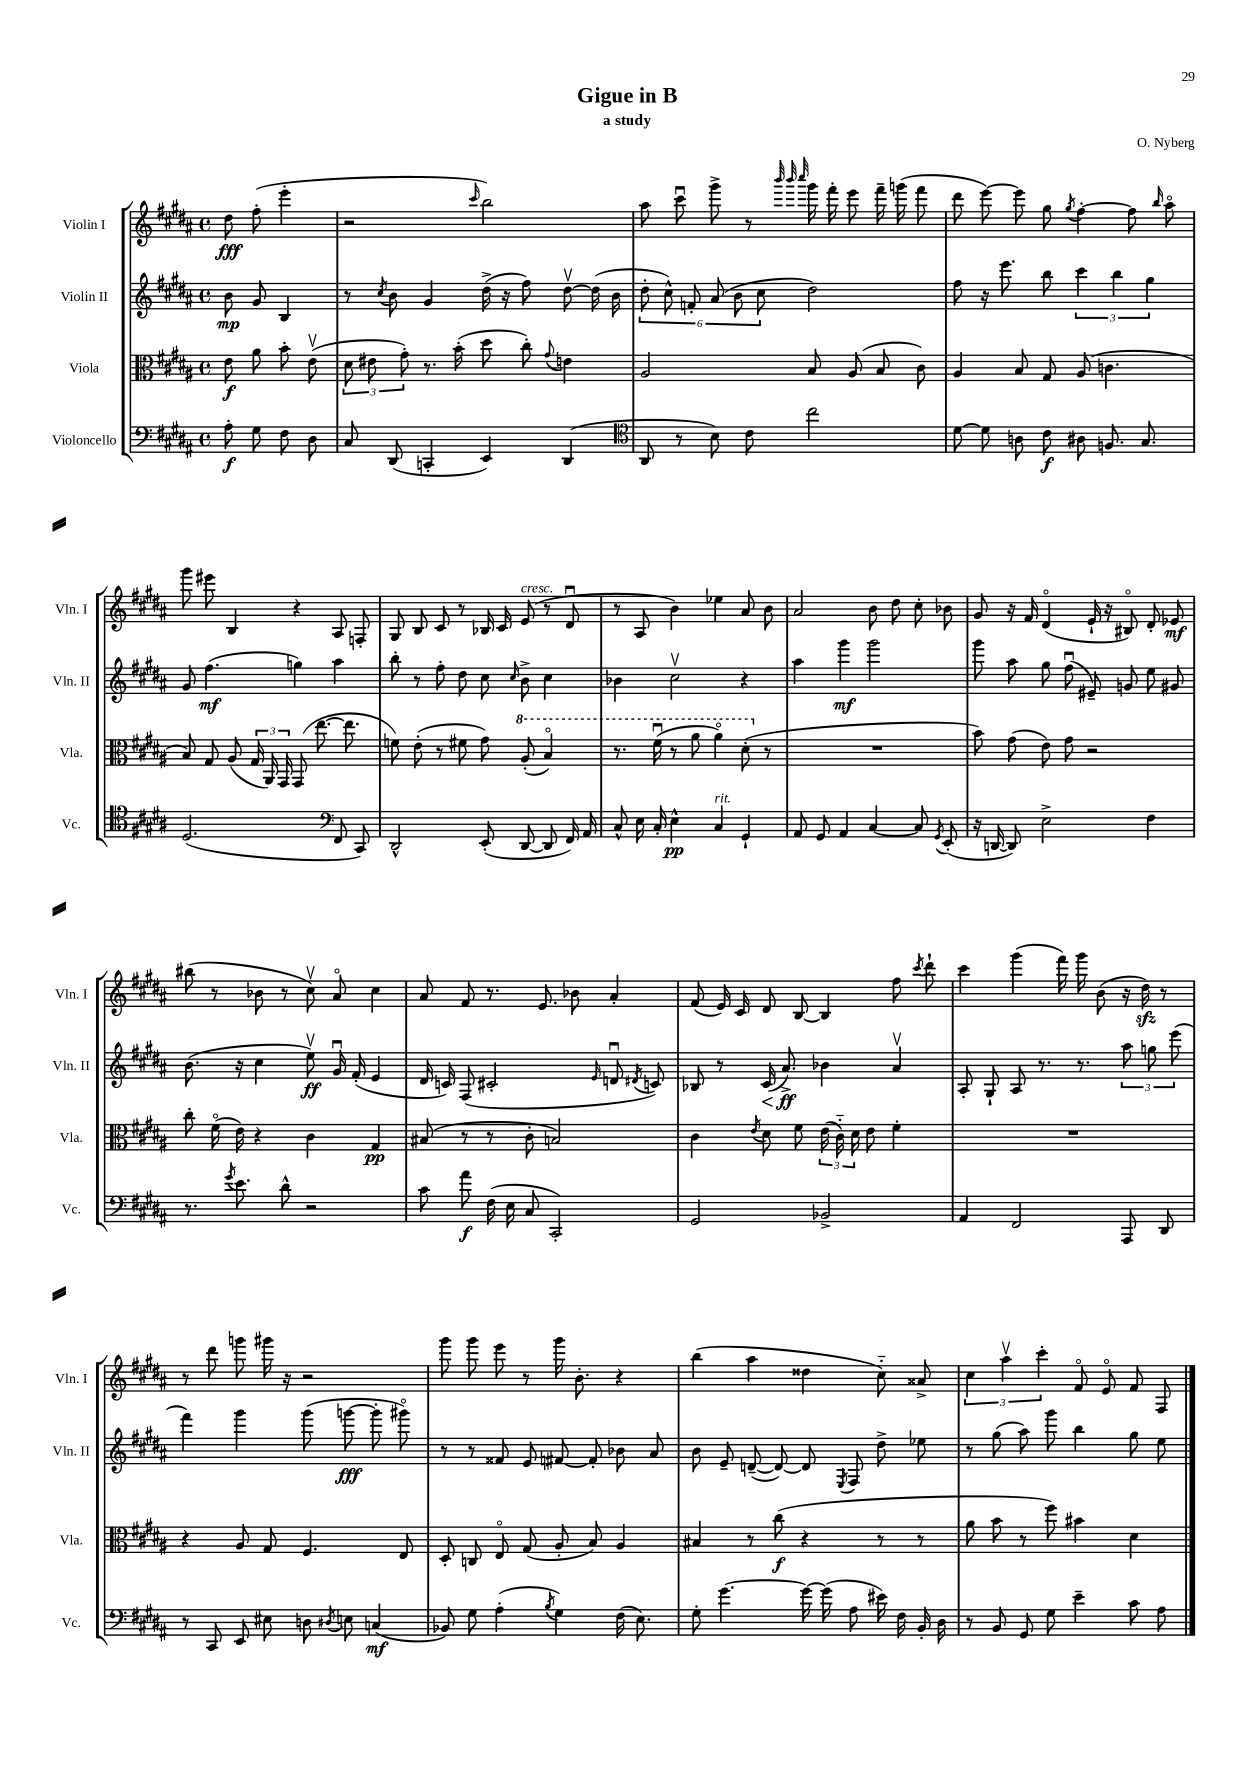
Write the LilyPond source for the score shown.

\header { title = "Gigue in B" composer = "O. Nyberg" subtitle = "a study" }
<<
\new StaffGroup <<
\new Staff = "s0" \with { instrumentName = "Violin I" shortInstrumentName = "Vln. I" } {
    \clef treble \key b \major \defaultTimeSignature \time 4/4 \partial 2
    \autoBeamOff dis''8\fff fis''8-.( e'''4-. |
    r2 \grace { cis'''16 } b''2) |
    ais''8 cis'''8\downbow gis'''8-> r8 \grace { b'''32 b'''32 cis''''32 } gis'''16 fis'''16-. e'''8 fis'''16-- g'''16( fis'''8 |
    dis'''8 e'''8~) e'''8 gis''8 \acciaccatura { gis''8 } fis''4~-. fis''8 \grace { b''16 } ais''8\flageolet |
    gis'''8 eis'''8 b4 r4 ais8 f8-. |
    gis8 b8 cis'8 r8 bes16 cis'16 e'8^\markup { \italic "cresc." }( r8 dis'8\downbow |
    r8 ais8 b'4) ees''4 ais'8 b'8 |
    ais'2 b'8 dis''8 cis''8-. bes'8 |
    gis'8 r16 fis'16 dis'4\flageolet( e'16-! r16 bis8\flageolet) dis'8-. ees'8\mf |
    bis''8( r8 bes'8 r8 cis''8\upbow) ais'8\flageolet cis''4 |
    ais'8 fis'8 r8. e'8. bes'8 ais'4-. |
    fis'8( e'16) cis'16 dis'8 b8~ b4 fis''8 \acciaccatura { cis'''8 } dis'''8-! |
    cis'''4 gis'''4( fis'''16) gis'''16 b'8( r16 dis''16\sfz) r8 |
    r8 dis'''8 g'''8 gis'''16 r16 r2 |
    gis'''8 gis'''8 e'''8 r8 gis'''16 b'8.-. r4 |
    b''4( ais''4 disis''4 cis''8-_) aisis'8-> |
    \tuplet 3/2 { cis''4 ais''4\upbow cis'''4-. } fis'8\flageolet e'8\flageolet fis'8 fis8 \bar "|." |
}
\new Staff = "s1" \with { instrumentName = "Violin II" shortInstrumentName = "Vln. II" } {
    \clef treble \key b \major \defaultTimeSignature \time 4/4 \partial 2
    \autoBeamOff b'8\mp gis'8 b4 |
    r8 \acciaccatura { cis''8 } b'8 gis'4 dis''16->( r16 fis''8) dis''8~\upbow dis''16( b'16 |
    \tuplet 6/4 { dis''8-. cis''8-^) f'8-. ais'8( b'8 cis''8 } dis''2) |
    fis''8 r16 e'''8. b''8 \tuplet 3/2 { cis'''4 b''4 gis''4 } |
    gis'8 fis''4.\mf( g''4) ais''4 |
    b''8-. r8 fis''8-. dis''8 cis''8 \grace { cis''16 } b'8-> cis''4 |
    bes'4 cis''2\upbow r4 |
    ais''4 gis'''4\mf gis'''2 |
    gis'''8 ais''8 gis''8 fis''8\downbow( eis'8--) g'8 e''8 gis'8 |
    b'8.( r16 cis''4 e''8\upbow\ff) gis'16\downbow fis'16-.( e'4 |
    dis'16 c'16) fis8( cis'2-. \grace { e'16 } d'8\downbow \acciaccatura { dis'8 } c'8) |
    bes8 r8 cis'16\<( ais'8.->\ff\!) bes'4 ais'4\upbow |
    ais8-. gis8-! ais8 r8. r8. \tuplet 3/2 { ais''8 g''8 e'''8( } |
    fis'''4) gis'''4 gis'''8( g'''8~\fff g'''8-. gis'''8\flageolet) |
    r8 r8 fisis'8 e'8 fis'8~ fis'8-. bes'8 ais'8 |
    b'8 e'8-- d'8~--( d'8~) d'8 \acciaccatura { e8 } fis8 dis''8-> ees''8 |
    r8 gis''8( ais''8) gis'''8 b''4 gis''8 e''8 \bar "|." |
}
\new Staff = "s2" \with { instrumentName = "Viola" shortInstrumentName = "Vla." } {
    \clef alto \key b \major \defaultTimeSignature \time 4/4 \partial 2
    \autoBeamOff e'8\f ais'8 b'8-. e'8\upbow( |
    \tuplet 3/2 { dis'8 eis'8 gis'8-.) } r8. b'16-.( dis''8 cis''8-.) \appoggiatura { gis'8 } e'4 |
    ais2 b8 ais8( b8 cis'8) |
    ais4 b8 gis8 ais8( c'4. |
    b8) gis8 ais8( \tuplet 3/2 { gis16 ais,16) gis,16 } gis,8( e''8.~ e''8. |
    f'8) e'8-.( r8 fis'8 gis'8) \ottava #1 ais'8-.( b'4\flageolet) |
    r8. fis''16\downbow( r8 ais''8 ais''4\flageolet) dis''8-.( \ottava #0 r8 |
    R1 |
    b'8) gis'8( e'8) gis'8 r2 |
    cis''8-. fis'16\flageolet( e'16) r4 cis'4 gis4\pp |
    bis8( r8 r8 cis'8-. b2) |
    cis'4 \acciaccatura { e'8 } dis'8 fis'8 \tuplet 3/2 { e'16( cis'16-_) dis'16 } e'8 fis'4-. |
    R1 |
    r4 ais8 gis8 fis4. e8 |
    dis8-. c8 e8\flageolet gis8( ais8-. b8) ais4 |
    bis4 r8 cis''8\f( r4 r8 r8 |
    ais'8 b'8 r8 fis''8) bis'4 dis'4 \bar "|." |
}
\new Staff = "s3" \with { instrumentName = "Violoncello" shortInstrumentName = "Vc." } {
    \clef bass \key b \major \defaultTimeSignature \time 4/4 \partial 2
    \autoBeamOff ais8-.\f gis8 fis8 dis8 |
    cis8 dis,8( c,4-. e,4) dis,4( |
    \clef tenor ais,8 r8 b8) cis'8 cis''2 |
    dis'8~ dis'8 a8 cis'8\f ais8 f8. gis8. |
    dis2.( \clef bass fis,8 cis,8) |
    dis,2-^ e,8-.( dis,8~ dis,8 fis,16) ais,16 |
    cis8-^ e16 cis16-. e4-^\pp cis4^\markup { \italic "rit." } gis,4-! |
    ais,8 gis,8 ais,4 cis4~ cis8 \acciaccatura { gis,8 } e,8-.( |
    r16 d,16~ d,8) e2-> fis4 |
    r8. \acciaccatura { gis'8 } e'8. dis'8-^ r2 |
    cis'8 ais'8\f fis16( e16 cis8 cis,2-.) |
    gis,2 bes,2-> |
    ais,4 fis,2 ais,,8 dis,8 |
    r8 cis,8 e,8 eis8 d8 \acciaccatura { dis8 } e8 c4\mf( |
    bes,8) gis8 ais4-.( \acciaccatura { b8 } gis4) fis16( e8.) |
    gis8-. gis'4.~ gis'16~ gis'16( ais8 eis'16) fis16 b,16-. dis16 |
    r8 b,8 gis,8 gis8 e'4-- cis'8 ais8 \bar "|." |
}
>>
>>
\layout { \context { \Score \remove "Bar_number_engraver" } }
